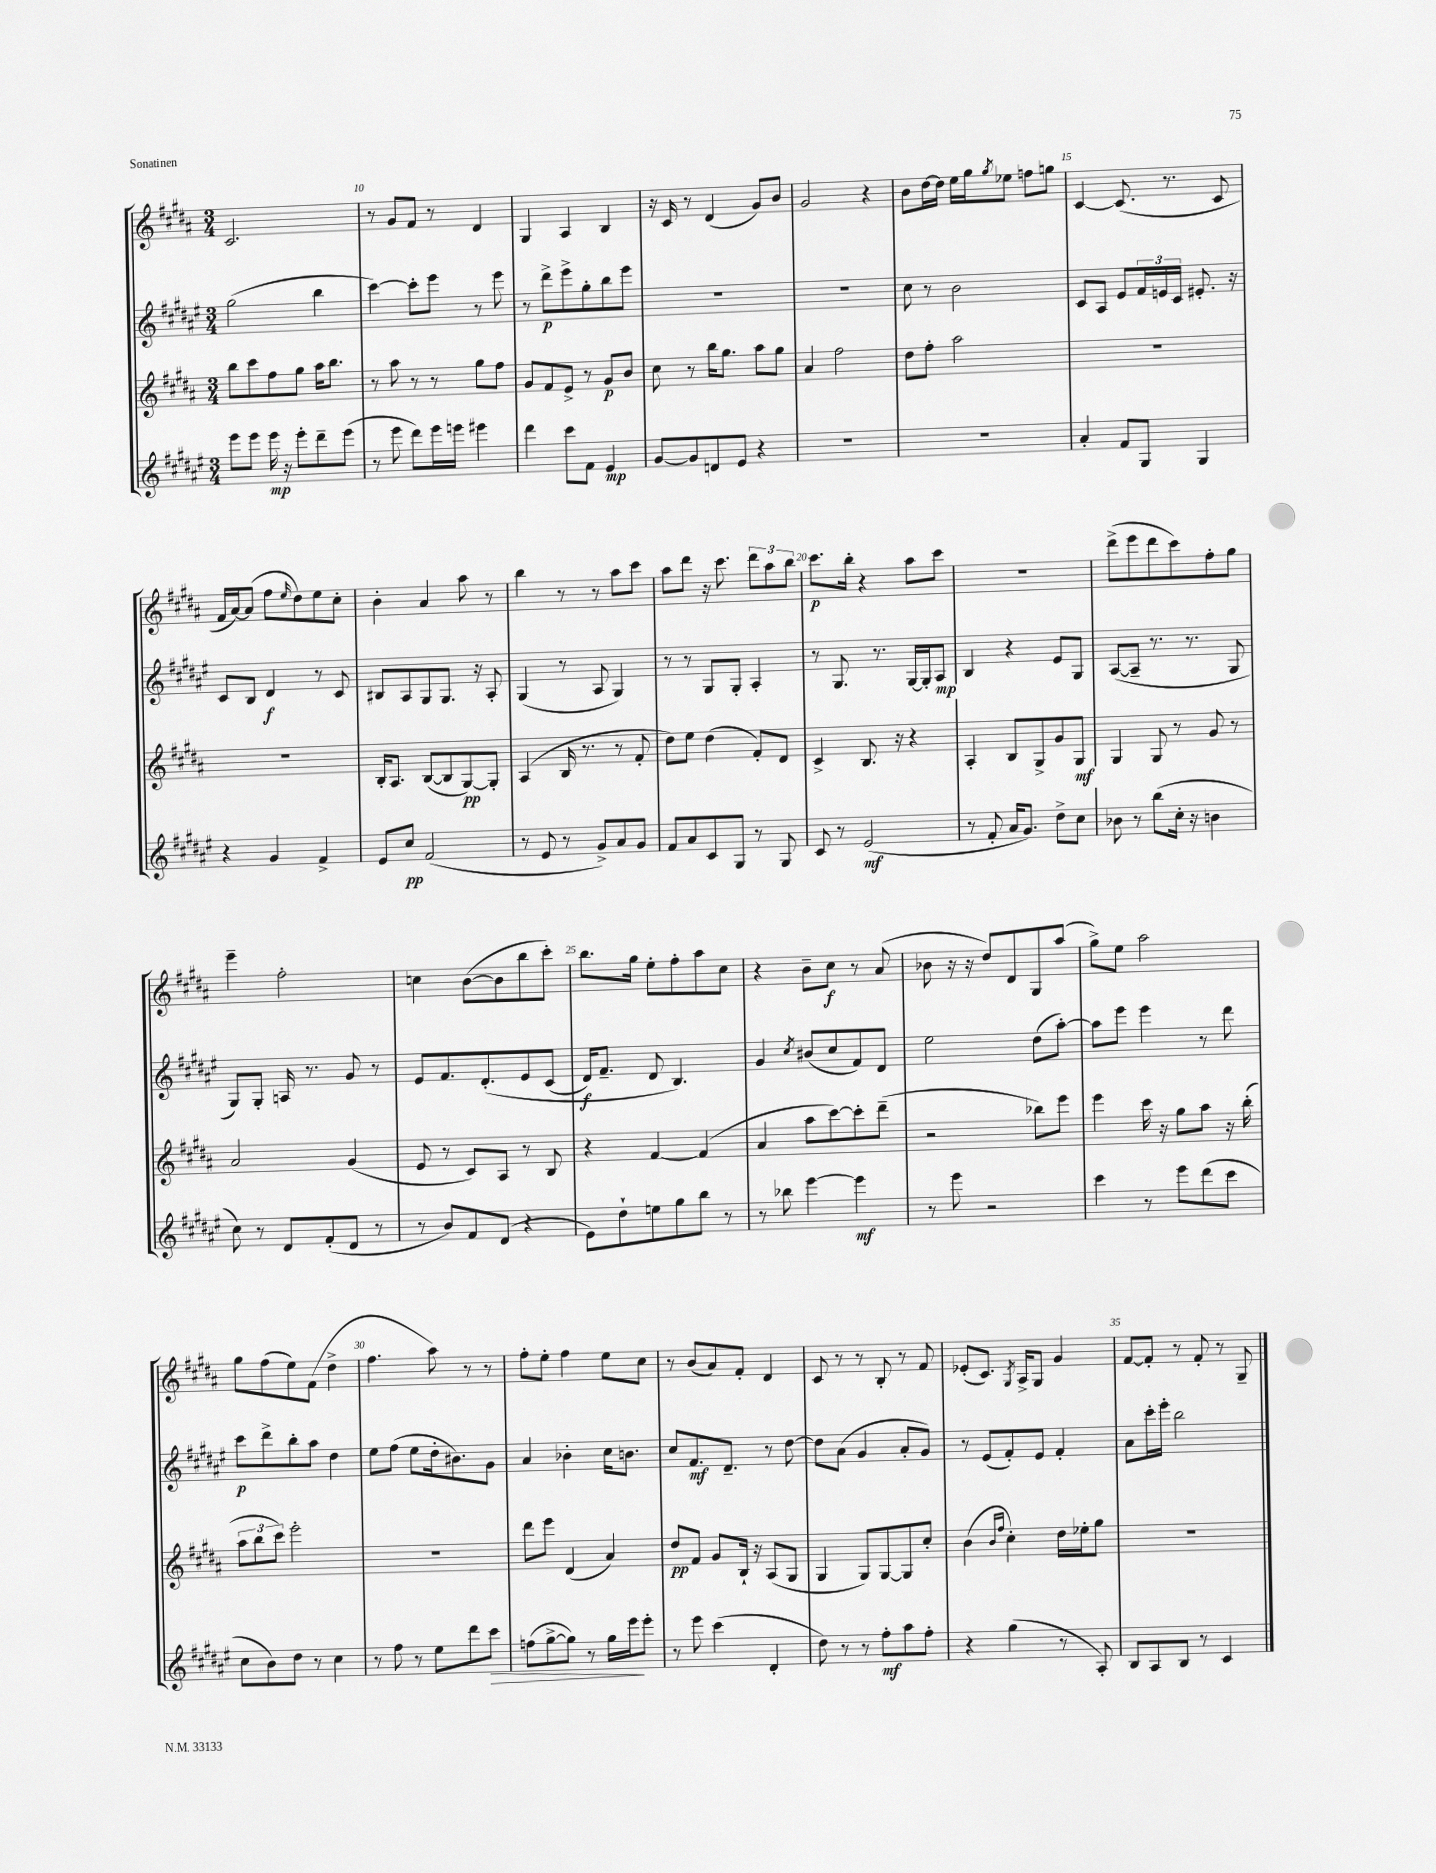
<<
\new StaffGroup <<
\new Staff = "s0" {
    \clef treble \key b \major \numericTimeSignature \time 3/4
    cis'2. |
    r8 gis'8 fis'8 r8 dis'4 |
    gis4 ais4 b4 |
    r16 cis'16 r8 dis'4( gis'8) b'8 |
    gis'2 r4 |
    b'8 dis''16~ dis''16 e''16 gis''16 \acciaccatura { gis''8 } ees''8 f''8 g''8 |
    cis'4~ cis'8.( r8. cis'8 |
    fis'16 ais'16~) ais'8( fis''8 \grace { e''16 } dis''8) e''8 cis''8-. |
    b'4-. ais'4 ais''8 r8 |
    b''4 r8 r8 ais''8 cis'''8 |
    ais''8 dis'''8 r16 cis'''8. \tuplet 3/2 { dis'''8 ais''8 b''8 } |
    cis'''8.\p b''16-. r4 ais''8 cis'''8 |
    R2. |
    dis'''8->( e'''8 dis'''8 cis'''8) fis''8-. gis''8 |
    e'''4-- fis''2-. |
    c''4 b'8~( b'8 b''8 cis'''8-.) |
    b''8. gis''16 e''8-. fis''8-. ais''8 cis''8 |
    r4 b'8-- cis''8\f r8 ais'8( |
    bes'8 r16 r16 dis''8) dis'8 gis8 ais''8( |
    gis''8->) e''8 ais''2 |
    gis''8 fis''8( e''8) fis'8( dis''4-> |
    fis''4. ais''8) r8 r8 |
    fis''8-. e''8-. fis''4 e''8 cis''8 |
    r8 b'8( ais'8) fis'8-. dis'4 |
    cis'8 r8 r8 b8-. r8 fis'8 |
    ees'8-.( cis'8.) \acciaccatura { gis8 } ais16-> gis8 gis'4 |
    fis'8~ fis'8-. r8 fis'8-. r8 gis8-- \bar "|." |
}
\new Staff = "s1" {
    \clef treble \key fis \major \numericTimeSignature \time 3/4
    gis''2( b''4 |
    cis'''4~) cis'''8-. eis'''8 r8 eis'''8 |
    r8 dis'''8->\p eis'''8-> gis''8-. b''8 eis'''8 |
    R2. |
    R2. |
    cis''8 r8 b'2 |
    cis'8 ais8 eis'8 \tuplet 3/2 { fis'16 e'16 cis'16 } eis'8.-. r16 |
    cis'8 b8 dis'4\f r8 cis'8 |
    bis8 ais8 gis8 gis8. r16 ais8-. |
    gis4( r8 ais8 gis4) |
    r8 r8 gis8 gis8-. ais4-. |
    r8 gis8. r8. gis16~ gis16-. ais8\mp |
    b4 r4 eis'8 gis8 |
    ais8~( ais8-- r8. r8. gis8 |
    gis8) gis8-. a16 r8. gis'8 r8 |
    eis'8 fis'8. dis'8.-.\( eis'8 cis'8( |
    dis'16\f) fis'8.-- dis'8 b4.\) |
    gis'4 \acciaccatura { cis''8 } bis'8( cis''8 fis'8) dis'8 |
    eis''2 dis''8( ais''8~-.) |
    ais''8 eis'''8 eis'''4 r8 dis'''8 |
    cis'''8\p dis'''8-> b''8-. ais''8 dis''4 |
    eis''8 fis''8( eis''8 dis''16-. bis'8.) gis'8 |
    ais'4 bes'4-. cis''16 b'8. |
    cis''8 fis'8.\mf dis'8.-- r8 dis''8~ |
    dis''8 ais'8( gis'4 ais'8-. gis'8) |
    r8 eis'8( fis'8-.) eis'8 fis'4-. |
    ais'8 cis'''16-. eis'''16-. b''2 \bar "|." |
}
\new Staff = "s2" {
    \clef treble \key b \major \numericTimeSignature \time 3/4
    b''8 cis'''8 fis''8 gis''8 ais''16 b''8. |
    r8 ais''8 r8 r8 gis''8 fis''8 |
    gis'8 fis'8 e'8-> r8 gis'8\p b'8 |
    cis''8 r8 b''16 gis''8. ais''8 gis''8 |
    ais'4 fis''2 |
    dis''8 fis''8-. ais''2 |
    R2. |
    R2. |
    b16-. ais8. b8~( b8 gis8~\pp) gis8-. |
    ais4( b16 r8. r8 fis'8-. |
    dis''8) e''8 dis''4( fis'8-.) dis'8 |
    cis'4-> b8. r16 r4 |
    ais4-. b8 gis8-> gis'8 gis8\mf |
    gis4 gis8 r8 gis'8 r8 |
    ais'2 gis'4( |
    e'8 r8 cis'8) ais8 r8 b8 |
    r4 fis'4~ fis'4( |
    ais'4 ais''8 cis'''8~) cis'''8-. dis'''8--( |
    r2 bes''8) e'''8 |
    e'''4 cis'''16 r16 gis''8 ais''8 r16 b''16-.( |
    \tuplet 3/2 { ais''8 b''8 cis'''8) } e'''2-. |
    R2. |
    dis'''8 e'''8 dis'4( ais'4) |
    dis''8\pp fis'8 gis'8 b16-! r16 ais8( gis8 |
    gis4 gis8) gis8~ gis8 cis''8-. |
    b'4( \grace { b'16 fis''16 } cis''4-.) dis''16 ees''16-. gis''8 |
    R2. \bar "|." |
}
\new Staff = "s3" {
    \clef treble \key fis \major \numericTimeSignature \time 3/4
    eis'''8 eis'''8 eis'''16\mp r16 eis'''8-. dis'''8-- eis'''8( |
    r8 eis'''8 dis'''8) eis'''16 e'''16 eis'''4 |
    dis'''4 cis'''8 fis'8 eis'4\mp |
    gis'8~ gis'8 d'8 eis'8 r4 |
    R2. |
    R2. |
    ais'4-. fis'8 gis8 gis4 |
    r4 gis'4 fis'4-> |
    eis'8 cis''8\pp fis'2( |
    r8 eis'8 r8 gis'8->) ais'8 gis'8 |
    fis'8 ais'8 cis'8 gis8 r8 gis8 |
    cis'8 r8 eis'2\mf( |
    r8 fis'8-. ais'16 gis'8.) dis''8-> cis''8 |
    bes'8 r8 b''8( cis''16-. r16 b'4 |
    cis''8) r8 dis'8 fis'8-.( dis'8 r8 |
    r8 b'8) fis'8 dis'8( r4 |
    eis'8) dis''8-! e''8 gis''8 b''8 r8 |
    r8 bes''8 eis'''4~ eis'''4\mf |
    r8 eis'''8 r2 |
    cis'''4 r8 eis'''8 dis'''8( cis'''8 |
    cis''8 b'8) dis''8 r8 cis''4 |
    r8 fis''8 r8 eis''8 dis'''8 cis'''8\> |
    f''8( gis''8~-> gis''8) r8 gis''16 eis'''16\! eis'''8-. |
    r8 eis'''8 cis'''4( dis'4-. |
    dis''8) r8 r8 fis''8-.\mf ais''8 fis''8-. |
    r4 gis''4( r8 ais8-.) |
    b8 ais8 b8 r8 cis'4 \bar "|." |
}
>>
>>
\layout { \context { \Score currentBarNumber = #9 \override BarNumber.break-visibility = ##(#f #t #t) barNumberVisibility = #(every-nth-bar-number-visible 5) } }
